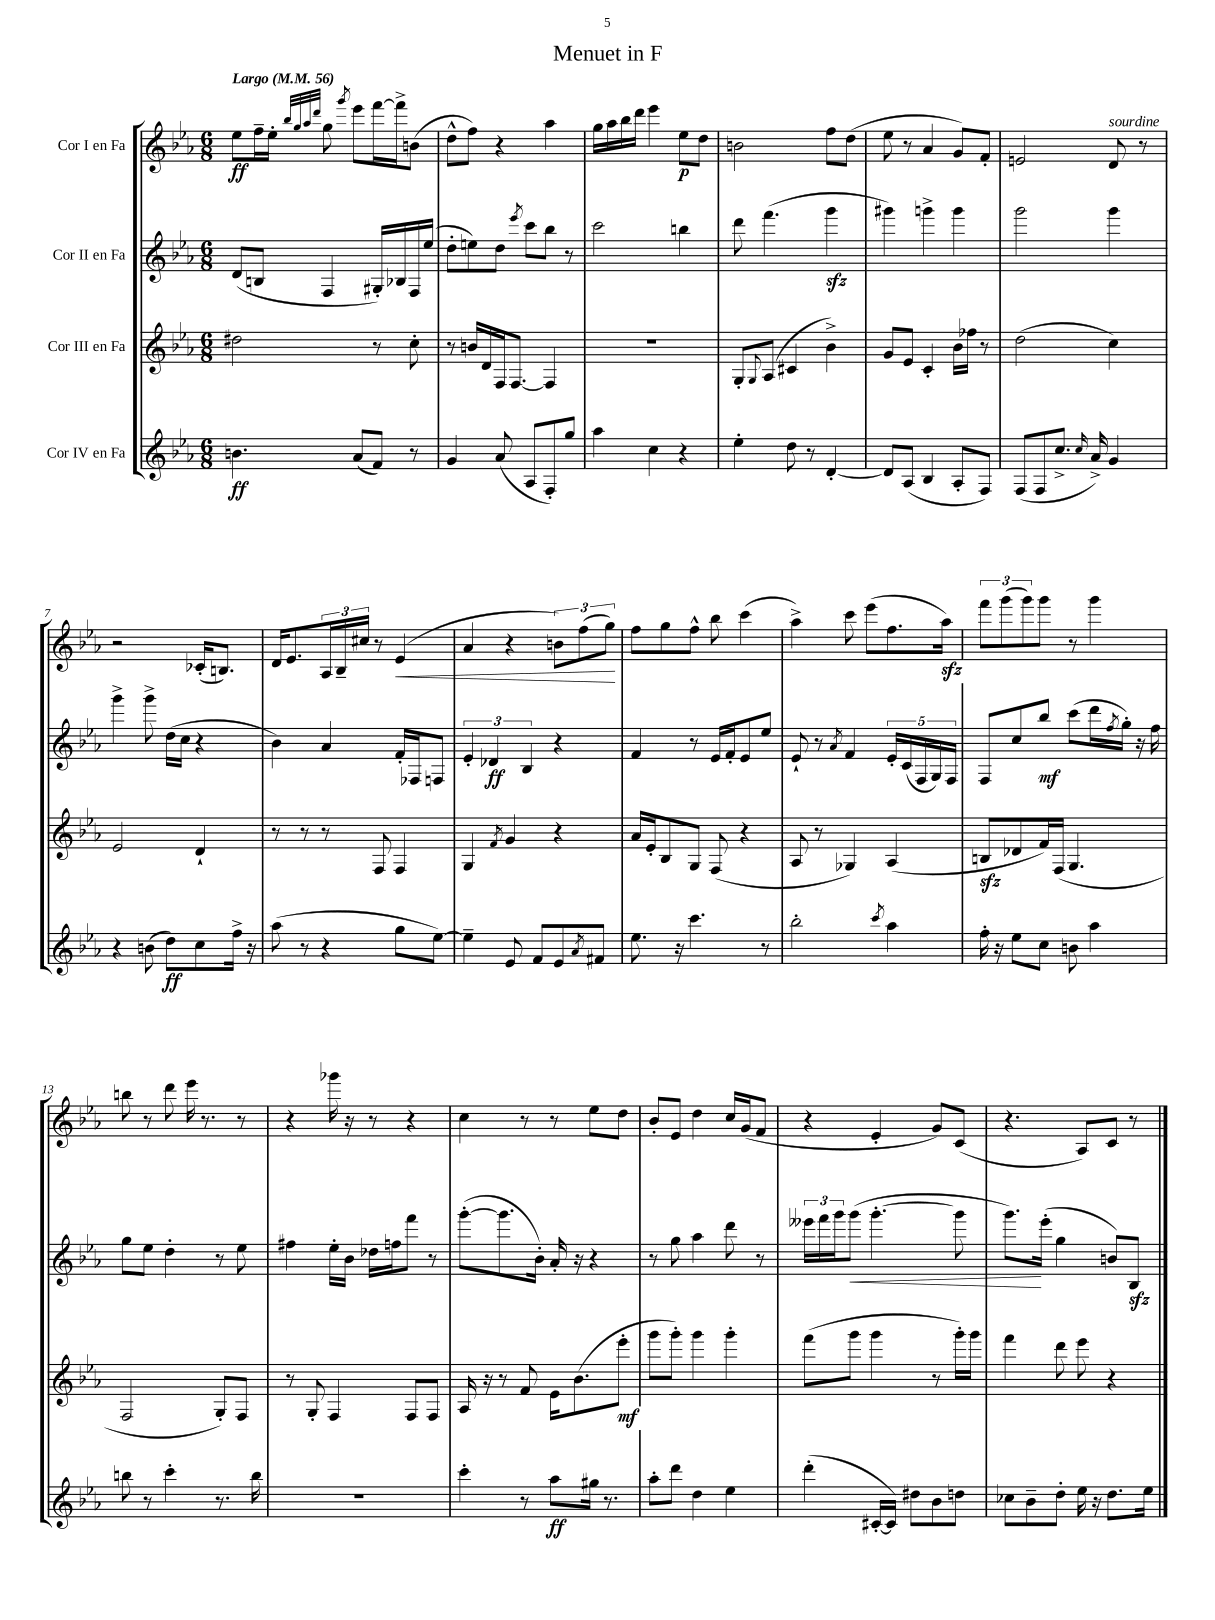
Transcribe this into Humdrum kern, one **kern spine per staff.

**kern	**kern	**kern	**kern
*staff4	*staff3	*staff2	*staff1
*clefG2	*clefG2	*clefG2	*clefG2
*k[b-e-a-]	*k[b-e-a-]	*k[b-e-a-]	*k[b-e-a-]
*M6/8	*M6/8	*M6/8	*M6/8
*MM56	*MM56	*MM56	*MM56
4.b\	2dd#\	(8d/L	8ee-\L
.	.	8B/J	16ff~\L
.	.	.	16ee-'\JJ
.	.	.	32qqbb-/LLL
.	.	.	32qqgg/
.	.	.	32qqaa-/
.	.	.	32qqddd/JJJ
.	.	4F/	8gg\
.	.	.	8qggg/
(8a-/L	.	.	8eee-\L
8f/J)	8r	16G#'/LL)	[16fff\L
.	.	16B-/	16fff^\]J
8r	8cc'\	16F/	(8b\J
.	.	(16ee-/JJ	.
=	=	=	=
4g/	8r	8dd'\L	8dd^^\L
.	16b/LL	8ee\)	8ff\J)
.	16d/	.	.
(8a-/	16F/J	8dd\J	4r
.	[8.F/J	.	.
.	.	8qeee-/	.
8A-/L	.	8ccc\L	.
8F'/)	4F/]	8bb-\J	4aa-\
8gg/J	.	8r	.
=	=	=	=
4aa-\	2.r	2ccc\	16gg\LL
.	.	.	16aa-\
.	.	.	16bb-\
.	.	.	16ddd\JJ
4cc\	.	.	4eee-\
4r	.	4bb\	8ee-\L
.	.	.	8dd\J
=	=	=	=
4ee-'\	8G'/L	8ddd\	2b\
.	8qqG/	.	.
.	(8A-/J	(4.fff\	.
8dd\	4c#/	.	.
8r	.	.	.
[4d'/	4b-^\)	4ggg\	8ff\L
.	.	.	(8dd\J
=	=	=	=
8d/]L	8g/L	4ggg#\)	8ee-\
(8A-/J	8e-/J	.	8r
4B-/	4c'/	4ggg^\	4a-/
8A-'/L	16b-\LL	4ggg\	8g/L)
.	16ff-\JJ	.	.
8F/J)	8r	.	8f'/J
=	=	=	=
(8F/L	(2dd\	2ggg\	2e/
8F/	.	.	.
8.cc^/J	.	.	.
16qqcc/	.	.	.
16a-^/)	.	.	.
4g/	4cc\)	4ggg\	8d/
.	.	.	8r
=	=	=	=
4r	2e-/	4ggg^\	2r
(8b\	.	8ggg^\	.
8dd\L)	.	(16dd\LL	.
.	.	16cc\JJ	.
8cc\	4d`/	4r	(16c-'/LK
.	.	.	8.B/J)
16ff^\Jk	.	.	.
16r	.	.	.
=	=	=	=
(8aa-\	8r	4b-\)	16d/LK
.	.	.	8.e-/
8r	8r	.	.
4r	8r	4a-/	24A-/L
.	.	.	24B-~/
.	.	.	24cc#/JJ
.	8F/	.	8r
8gg\L	4F/	16f'/LL	(4e-/
.	.	16F-/J	.
[8ee-\J)	.	8F/J	.
=	=	=	=
4ee-~\]	4G/	6e-'/	4a-/
.	.	6d-/	.
.	8qf/	.	.
8e-/	4g/	.	4r
.	.	6B-/	.
8f/L	.	.	.
8e-/	4r	4r	12b\L)
.	.	.	(12ff\
8qa-/	.	.	.
8f#/J	.	.	.
.	.	.	12gg\J)
=	=	=	=
8.ee-\	16a-/LL	4f/	8ff\L
.	16e-'/J	.	.
.	8B-/	.	8gg\
16r	.	.	.
4.ccc\	8G/J	8r	8ff^^\J
.	(8F/	16e-/LL	8bb-\
.	.	16f'/J	.
.	4r	8e-/	(4ccc\
8r	.	8ee-/J	.
=	=	=	=
2bb-'\	8A-/	8e-`/	4aa-^\)
.	8r	8r	.
.	.	8qa-/	.
.	4G-/)	4f/	8ccc\
.	.	.	(8eee-\L
8qccc/	.	.	.
4aa-\	(4A-/	20e-'/LL	8.ff\
.	.	(20c/	.
.	.	20F/	.
.	.	20G/)	.
.	.	.	16aa-\Jk)
.	.	20F/JJ	.
=	=	=	=
16ff'\	8B/L	8F/L	12fff\L
16r	.	.	.
.	.	.	(12ggg\
8ee-\L	8d-/	8cc/	.
.	.	.	12ggg\)
8cc\J	16f/L)	8bb-/J	8ggg\J
.	(16F/JJ	.	.
8b\	4.G/	(8ccc\L	8r
4aa-\	.	16ddd\L	4ggg\
.	.	8qff/	.
.	.	16gg'\JJ)	.
.	.	16r	.
.	.	16ff\	.
=	=	=	=
8bb\	2F/	8gg\L	8bb\
8r	.	8ee-\J	8r
4ccc'\	.	4dd'\	8ddd\
.	.	.	16eee-\
.	.	.	8.r
8.r	8G'/L)	8r	.
.	8F/J	8ee-\	8r
16bb\	.	.	.
=	=	=	=
2.r	8r	4ff#\	4r
.	8G'/	.	.
.	4F/	16ee-'\LL	16ggg-\
.	.	16b-\JJ	16r
.	.	16dd-\LL	8r
.	.	16ff\J	.
.	8F/L	8fff\J	4r
.	8F/J	8r	.
=	=	=	=
4ccc'\	16A-/	([8ggg'\L	4cc\
.	16r	.	.
.	8r	8.ggg\]	.
8r	8f/	.	8r
.	.	16b-'\Jk)	.
8aa-\L	16e-\LK	16a-'/	8r
.	(8.b-\	16r	.
16gg#\Jk	.	4r	8ee-\L
8.r	.	.	.
.	8eee-'\J	.	8dd\J
=	=	=	=
8aa-'\L	8ggg\L	8r	8b-'/L
8ddd\J	8ggg'\J)	8gg\	8e-/J
4dd\	4ggg\	4aa-\	4dd\
4ee-\	4ggg'\	8ddd\	16cc/LL
.	.	.	(16g/J
.	.	8r	8f/J
=	=	=	=
(4ddd'\	(8fff\L	24eee--\LL	4r
.	.	24fff\	.
.	.	24ggg\J	.
.	8ggg\J	(8ggg\J	.
[16c#'/LL	4ggg\	[4.ggg'\	4e-'/
16c#/]JJ)	.	.	.
8dd#\L	.	.	.
8b-\	8r	.	8g/L)
8dd\J	16ggg'\LL)	8ggg\]	(8c/J
.	16ggg\JJ	.	.
=	=	=	=
8cc-\L	4fff\	8.ggg\L)	4.r
8b-~\	.	.	.
.	.	(16eee-'\Jk	.
8dd'\J	8ddd\	4gg\	.
16ee-\	8eee-\	.	8A-/L)
16r	.	.	.
8.dd\L	4r	8b/L)	8c/J
.	.	8B-/J	8r
16ee-\Jk	.	.	.
==	==	==	==
*-	*-	*-	*-
